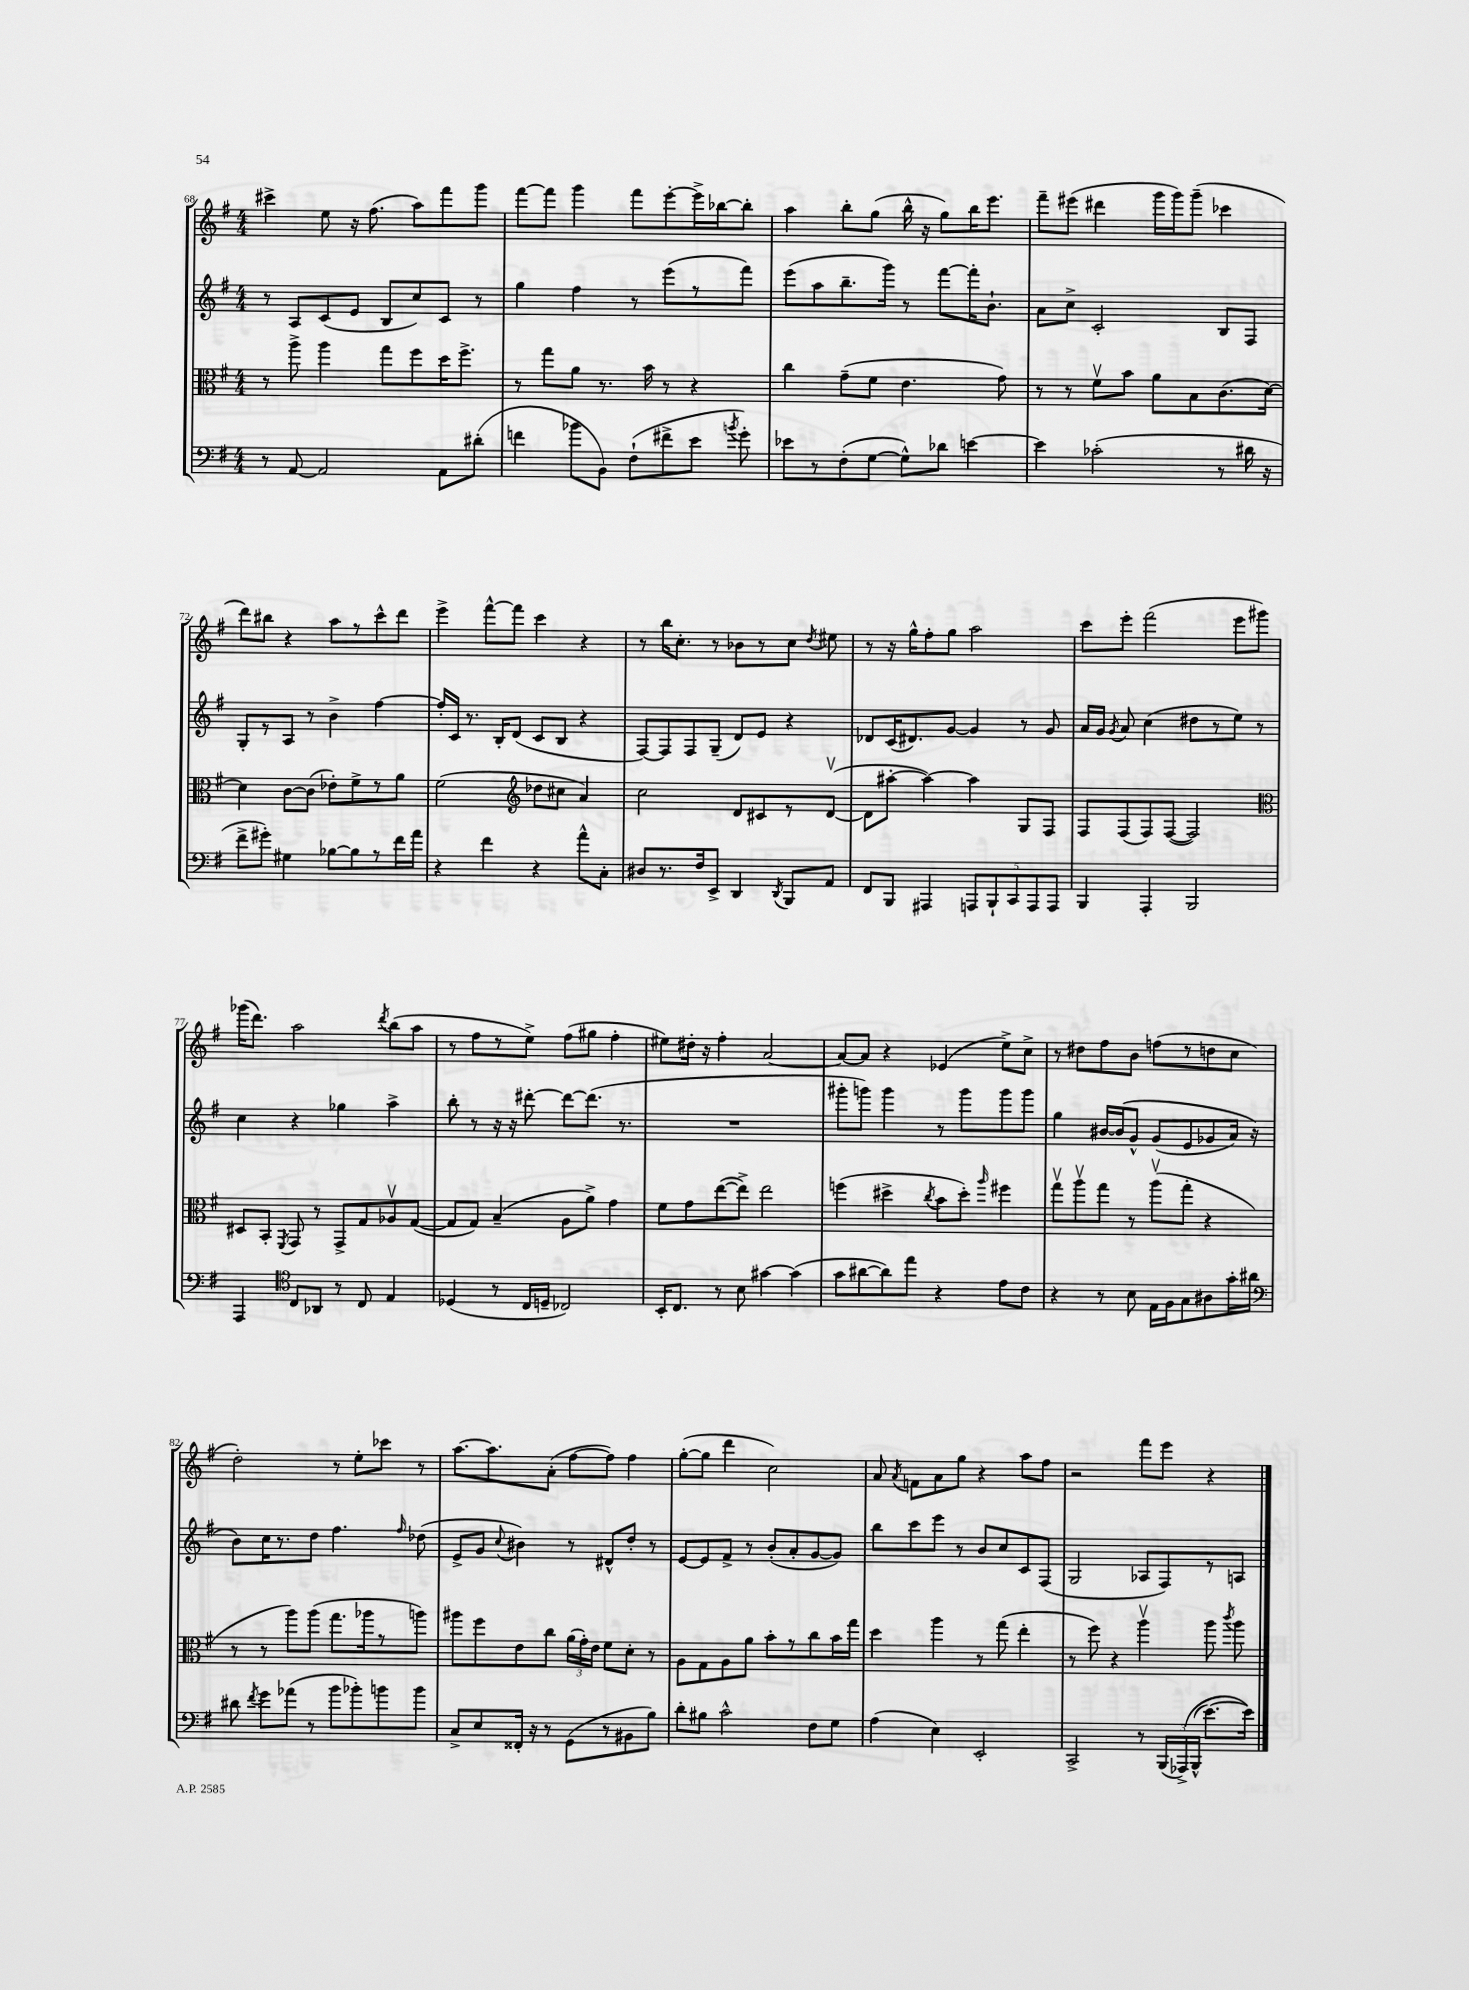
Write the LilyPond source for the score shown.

<<
\new StaffGroup <<
\new Staff = "s0" {
    \clef treble \key g \major \numericTimeSignature \time 4/4
    \autoBeamOff cis'''4-> e''8 r16 fis''8.( a''8[) fis'''8 g'''8] |
    fis'''8[~ fis'''8] g'''4 fis'''8[ e'''8~-. e'''16-> bes''16~ bes''8]-. |
    a''4 b''8[-. g''8]( b''16-^ r16 g''8[) b''16 e'''8.] |
    fis'''8[-- eis'''8]( dis'''4 g'''16[ g'''16) g'''8]--( ces'''4 |
    d'''8[) bis''8] r4 a''8[ r8 c'''8-^ d'''8] |
    e'''4-> fis'''8[~-^ fis'''8] c'''4 r4 |
    r8 b''16[ c''8.]-. r8 bes'8[ r8 c''8] \acciaccatura { d''8 } eis''8 |
    r8 r16 g''16[-^ fis''8-. g''8] a''2 |
    c'''8[ e'''8]-. fis'''2( e'''8[ gis'''8]) |
    ges'''16[( d'''8.]) a''2 \acciaccatura { d'''8 } b''8[( a''8] |
    r8 fis''8[ r8 e''8]->) fis''8[( gis''8] fis''4-. |
    eis''8[) dis''16]-. r16 fis''4-. a'2~ |
    a'8[~ a'8] r4 ees'4( e''8[->) c''8]-> |
    r8 dis''8[ fis''8 b'8] f''8[( r8 d''8 c''8] |
    d''2-.) r8 e''8[-. ces'''8] r8 |
    a''8.[~ a''8. a'8]-.( fis''8[~ fis''8]) fis''4 |
    g''8[~-.( g''8] d'''4 c''2) |
    a'8 \acciaccatura { a'8 } f'8[ a'8 g''8] r4 a''8[ fis''8] |
    r2 fis'''8[ e'''8] r4 \bar "|." |
}
\new Staff = "s1" {
    \clef treble \key g \major \numericTimeSignature \time 4/4
    \autoBeamOff r8 a8[ c'8( e'8] b8[ c''8) c'8] r8 |
    g''4 fis''4 r8 e'''8[( r8 fis'''8]) |
    e'''8[( a''8 b''8.-- g'''16]) r8 fis'''8[~ fis'''16-. b'8.]-! |
    a'8[ c''8]-> c'2-. b8[ fis8] |
    g8[-. r8 a8] r8 b'4-> fis''4~ |
    fis''16[-. c'16] r8. b16[-. d'8]( c'8[ b8] r4 |
    fis8[~) fis8 fis8 g8]--( d'8[) e'8] r4 |
    des'8[ c'16( dis'8.) g'8]~ g'4 r8 g'8 |
    a'16[ g'16] \acciaccatura { g'8 } a'8 c''4( dis''8[ r8 e''8]) r8 |
    c''4 r4 ges''4 a''4-> |
    b''8-. r8 r16 r16 dis'''8~-. dis'''8[~ dis'''8.]( r8. |
    R1 |
    gis'''8[-. g'''8]) g'''4 r8 g'''8[ g'''8 g'''8] |
    g''4 bis'16[~ bis'16\( g'8]-^ g'8[( e'8 ges'8 a'16]) r16 |
    b'8[\) c''16 r8. d''8] fis''4. \grace { fis''16 } des''8( |
    e'8[-> g'8] \appoggiatura { c''8 } bis'4) r8 dis'8[-^ d''8]-. r8 |
    e'8[~ e'8 fis'8]-> r8 b'8[-.( a'8-. g'8~ g'8]) |
    b''8[ c'''8 e'''8] r8 b'8[ c''8 c'8 fis8]( |
    g2 aes8[ fis8) r8 a8] \bar "|." |
}
\new Staff = "s2" {
    \clef alto \key g \major \numericTimeSignature \time 4/4
    \autoBeamOff r8 a''8-> a''4 g''8[ fis''8 d''16 fis''8.]-> |
    r8 g''8[ a'8] r8. b'16 r8 r4 |
    c''4 g'8[--( fis'8] e'4. g'8) |
    r8 r8 fis'8[\upbow b'8] a'8[ b8 c'8.( d'16]~) |
    d'4 c'8[~ c'8]( ees'8[-.) fis'8-> r8 a'8] |
    fis'2( \clef treble des''8[ cis''8] a'4) |
    c''2 d'8[ cis'8 r8 d'8]~\upbow( |
    d'8[ ais''8]~-. ais''4~) ais''4 g8[ fis8] |
    fis8[ fis8( fis8) fis8]~( fis2) |
    \clef alto dis8[ b,8]-. \acciaccatura { fis,8 } g,8 r8 g,8[-> g8 aes8\upbow g8]~( |
    g8[ g8]) b4--( a8[ a'8]->) g'4 |
    fis'8[ g'8 e''8~( e''8]->) e''2 |
    f''4( dis''4-> \acciaccatura { c''8 } b'8[ dis''8]-.) \grace { a''16 } fis''4 |
    g''8[\upbow a''8\upbow g''8] r8 a''8[\upbow( g''8]-. r4 |
    r8 r8 a''8[) a''8]( g''8.[ aes''16 r8 a''8]) |
    ais''8[ fis''8 e'8 c''8] \tuplet 3/2 { a'16[( g'16-.) e'16] } fis'8[ d'8]-. r8 |
    a8[ g8 a8 a'8] b'8[-. r8 c''8 b'16 g''16] |
    d''4 a''4 r8 g''8( e''4-. |
    r8 fis''8) r4 a''4\upbow a''8 \acciaccatura { c'''8 } a''8 \bar "|." |
}
\new Staff = "s3" {
    \clef bass \key g \major \numericTimeSignature \time 4/4
    \autoBeamOff r8 a,8~ a,2 a,8[ dis'8]-.( |
    f'4 bes'8[ b,8]) fis8[-!( fis'8-> e'8] \acciaccatura { b'8 } g'8-.) |
    ees'8[ r8 fis8-.( g8]~ g8[-^) des'8] e'4~ |
    e'4 ces'2-.( r8 dis'16 r16 |
    fis'8[-> gis'8]-.) gis4 bes8[~ bes8 r8 fis'16 a'16] |
    r4 fis'4 r4 a'8[-^ c8]-. |
    dis8[ r8. fis16 e,8]-> d,4 \acciaccatura { d,8 } b,,8[ a,8] |
    fis,8[ b,,8] ais,,4 \tuplet 5/4 { a,,8[ b,,8-! c,8 a,,8 a,,8] } |
    b,,4 a,,4-. b,,2 |
    a,,4 \clef tenor c8[ aes,8] r8 c8 e4 |
    des4( r8 c16[ d16]-- ces2) |
    b,16[-. c8.] r8 b8 gis'4~ gis'4( |
    g'8[ ais'8~ ais'8) e''8] r4 e'8[ c'8] |
    r4 r8 b8 e16[ fis16 g8 ais8 g'16-. ais'16] |
    \clef bass dis'8 \acciaccatura { fis'8 } g'8[ aes'8]( r8 b'8[ bes'8-.) b'8 b'8] |
    c8[-> e8 fisis,16]-. r16 r8 g,8[( r8 bis,8 b8]) |
    d'8[-. bis8] c'2-^ fis8[ g8] |
    a4( e4) e,2-. |
    c,2-> r8 \tuplet 3/2 { b,,16[( aes,,16->)\( b,,16]-^( } e'8.[~) e'16]\) \bar "|." |
}
>>
>>
\layout { \context { \Score currentBarNumber = #68 } }
